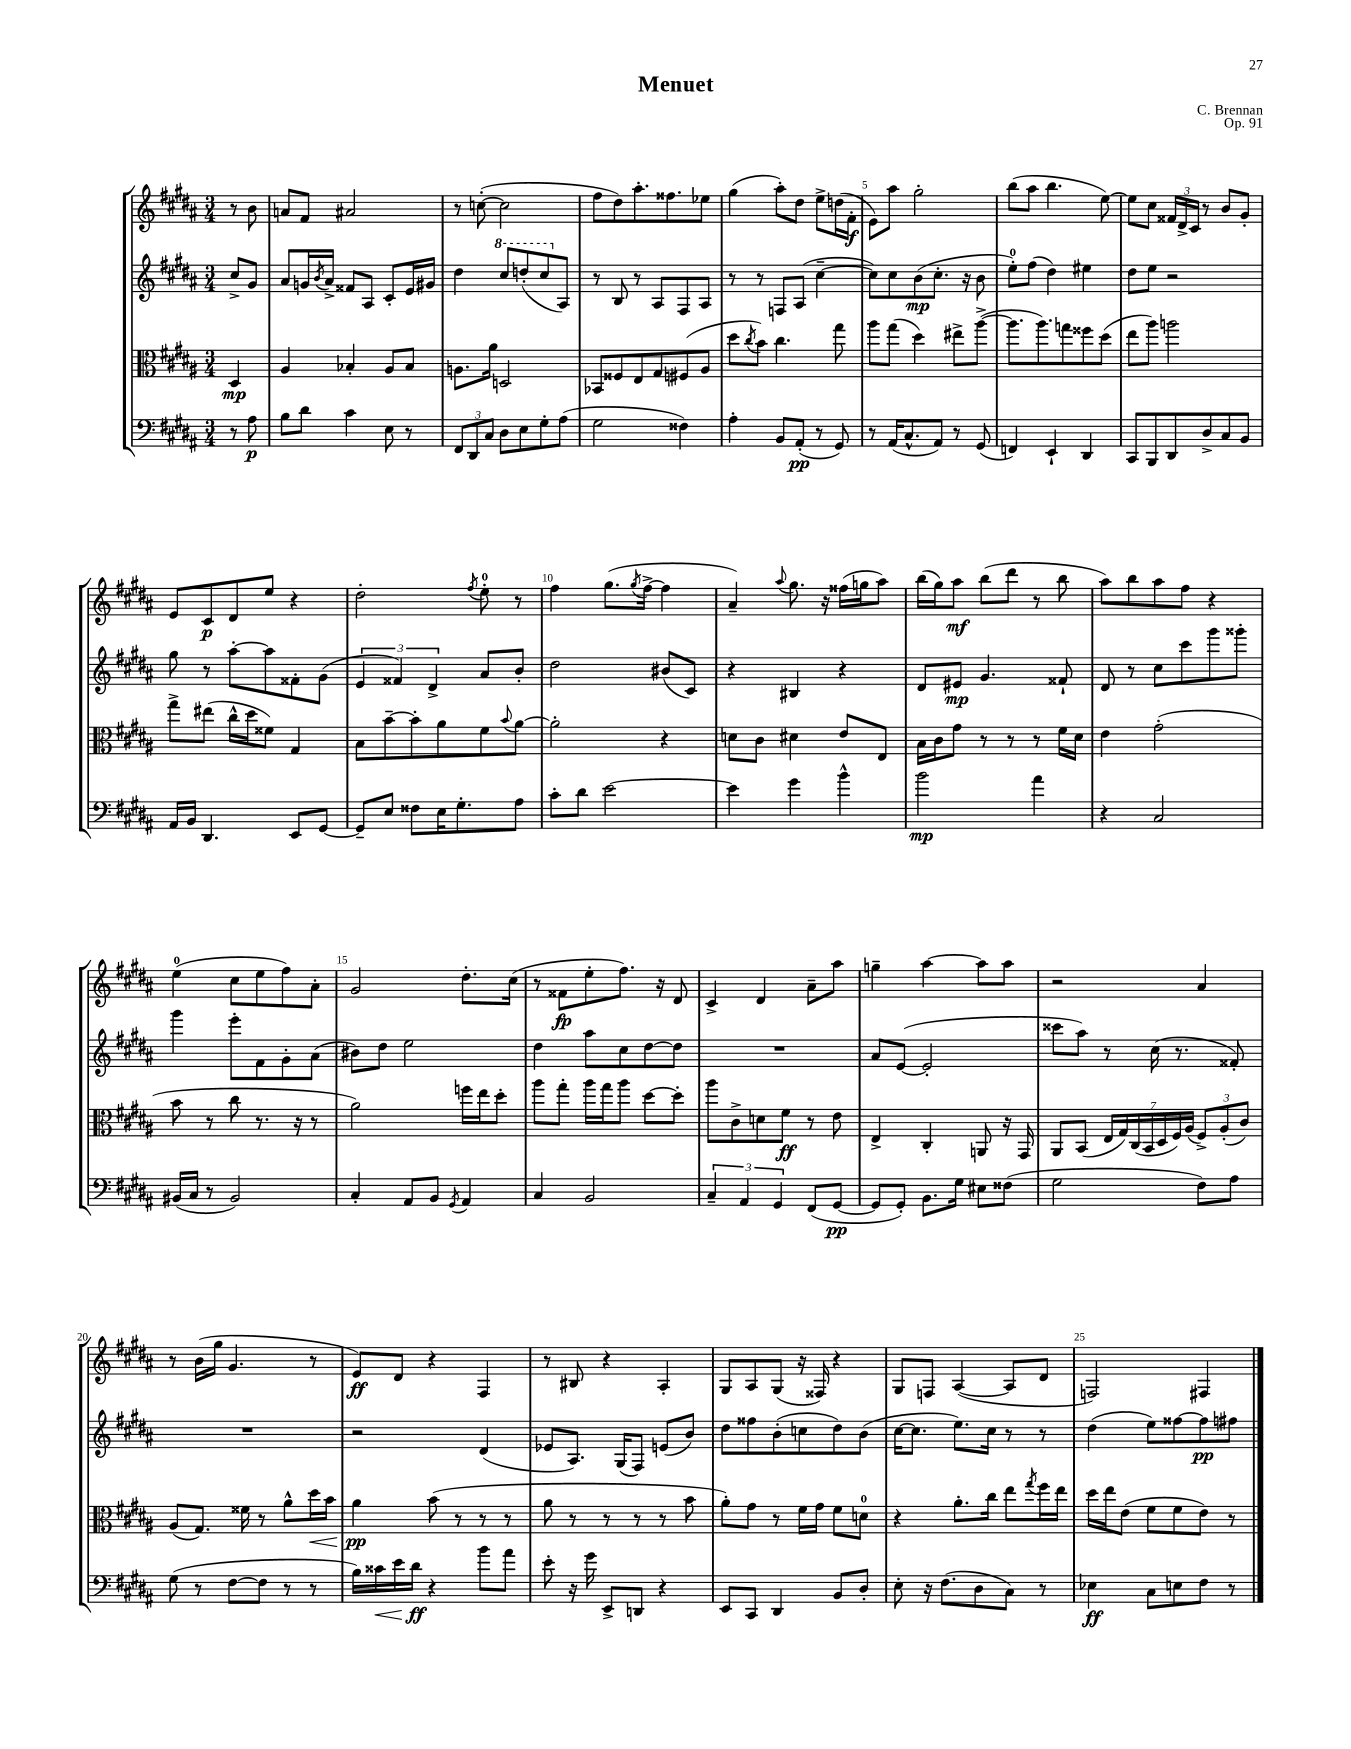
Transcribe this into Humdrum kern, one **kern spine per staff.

**kern	**dynam	**kern	**dynam	**kern	**dynam	**kern	**dynam
*part4	*part4	*part3	*part3	*part2	*part2	*part1	*part1
*staff4	*staff4	*staff3	*staff3	*staff2	*staff2	*staff1	*staff1
*clefF4	*	*clefC3	*	*clefG2	*	*clefG2	*
*k[f#c#g#d#a#]	*	*k[f#c#g#d#a#]	*	*k[f#c#g#d#a#]	*	*k[f#c#g#d#a#]	*
*M3/4	*	*M3/4	*	*M3/4	*	*M3/4	*
=	=	=	=	=	=	=	=
8r	.	4D#/	mp	8cc#^/L	.	8r	.
8A#\	p	.	.	8g#/J	.	8b\	.
=1	=1	=1	=1	=1	=1	=1	=1
8B\L	.	4A#/	.	8a#/L	.	8an/L	.
8d#\J	.	.	.	16gn/L	.	8f#/J	.
.	.	.	.	8qb/	.	.	.
.	.	.	.	16a#^/JJ	.	.	.
4c#\	.	4B-X'/	.	8f##X/L	.	2a#X/	.
.	.	.	.	8A#/J	.	.	.
8E\	.	8A#/L	.	8c#'/L	.	.	.
8r	.	8B-/J	.	16e/L	.	.	.
.	.	.	.	16g#X/JJ	.	.	.
=2	=2	=2	=2	=2	=2	=2	=2
12FF#/L	.	8.An\L	.	4dd#\	.	8r	.
12DD#/	.	.	.	.	.	.	.
.	.	.	.	.	.	([8ccn'\	.
12C#/J	.	.	.	.	.	.	.
.	.	16a#\Jk	.	.	.	.	.
*	*	*	*	*8va	*	*	*
8D#\L	.	2Dn/	.	8ccc#/L	.	2cc\]	.
8E\	.	.	.	(8dddn'/	.	.	.
8G#'\	.	.	.	8ccc#/	.	.	.
*	*	*	*	*X8va	*	*	*
(8A#\J	.	.	.	8A#/J)	.	.	.
=3	=3	=3	=3	=3	=3	=3	=3
2G#\	.	8BB-X/L	.	8r	.	8ff#\L	.
.	.	8F##X/	.	8B/	.	8dd#\)	.
.	.	8E/	.	8r	.	8.aa#'\	.
.	.	8G#/	.	8A#/L	.	.	.
.	.	.	.	.	.	8.ff##X\	.
4F##X\)	.	(8F#X/	.	8F#/	.	.	.
.	.	8A#/J	.	8A#/J	.	8ee-X\J	.
=4	=4	=4	=4	=4	=4	=4	=4
4A#'\	.	8dd#\L	.	8r	.	(4gg#\	.
.	.	8qcc#/	.	.	.	.	.
.	.	8b\J)	.	8r	.	.	.
8BB/L	.	4.cc#\	.	8Fn/L	.	8aa#'\L)	.
(8AA#'/J	pp	.	.	(8A#/J	.	8dd#\J	.
8r	.	.	.	[4cc#~\	.	8ee^\L	.
8GG#/)	.	8gg#\	.	.	.	(16ddn\L	.
.	.	.	.	.	.	16f#'\JJ	f
=5	=5	=5	=5	=5	=5	=5	=5
8r	.	8aa#\L	.	8cc#\L])	.	8e\L)	.
(16AA#/KL	.	(8gg#\J	.	8cc#\	.	8aa#\J	.
8.C#^^/	.	.	.	.	.	.	.
.	.	4dd#\)	.	(8b\	mp	2gg#'\	.
8AA#/J)	.	.	.	8.cc#'\J	.	.	.
8r	.	8ee#X^\L	.	.	.	.	.
.	.	.	.	16r	.	.	.
(8GG#/	.	([8aa#^\J	.	8b\	.	.	.
=6	=6	=6	=6	=6	=6	=6	=6
4FFn/)	.	8.aa#\L]	.	8ee'\L)	.	(8bb\L	.
.	.	.	.	(8ff#\J	.	8aa#\J	.
.	.	8.aa#\)	.	.	.	.	.
4EE`/	.	.	.	4dd#\)	.	4.bb\	.
.	.	8ggn\	.	.	.	.	.
4DD#/	.	8ff##X\	.	4ee#X\	.	.	.
.	.	(8dd#\J	.	.	.	[8ee\)	.
=7	=7	=7	=7	=7	=7	=7	=7
8CC#/L	.	8ee\L	.	8dd#\L	.	8ee\L]	.
8BBB/	.	8aa#\J)	.	8ee\J	.	8cc#\J	.
8DD#/	.	2aan\	.	2r	.	24f##X/LL	.
.	.	.	.	.	.	24d#^/	.
.	.	.	.	.	.	24c#/JJ	.
8D#^/	.	.	.	.	.	8r	.
8C#/	.	.	.	.	.	8b/L	.
8BB/J	.	.	.	.	.	8g#'/J	.
!!LO:LB:g=z
=8	=8	=8	=8	=8	=8	=8	=8
16AA#/LL	.	8gg#^\L	.	8gg#\	.	8e/L	.
16BB/JJ	.	.	.	.	.	.	.
4.DD#/	.	(8ee#X\J	.	8r	.	8c#/	p
.	.	16cc#^^\LL	.	[8aa#'\L	.	8d#/	.
.	.	16dd#\J	.	.	.	.	.
.	.	8f##X\J)	.	8aa#\]	.	8ee/J	.
8EE/L	.	4G#/	.	8f##X'\	.	4r	.
[8GG#/J	.	.	.	(8g#\J	.	.	.
=9	=9	=9	=9	=9	=9	=9	=9
8GG#~/L]	.	8B\L	.	6e/	.	2dd#'\	.
8E/J	.	[8b~\	.	.	.	.	.
.	.	.	.	6f##X/)	.	.	.
8F##X\L	.	8b'\]	.	.	.	.	.
.	.	.	.	6d#^/	.	.	.
16E\K	.	8a#\	.	.	.	.	.
8.G#'\	.	.	.	.	.	.	.
.	.	.	.	.	.	8qff#/	.
.	.	8f#\	.	8a#/L	.	8ee'\	.
.	.	8qqb/	.	.	.	.	.
8A#\J	.	[8a#\J	.	8b'/J	.	8r	.
=10	=10	=10	=10	=10	=10	=10	=10
8c#'\L	.	2a#'\]	.	2dd#\	.	4ff#\	.
8d#\J	.	.	.	.	.	.	.
[2e\	.	.	.	.	.	(8.gg#\L	.
.	.	.	.	.	.	8qgg#/	.
.	.	.	.	.	.	[16ff#^\Jk	.
.	.	4r	.	(8b#X/L	.	4ff#\]	.
.	.	.	.	8c#/J)	.	.	.
=11	=11	=11	=11	=11	=11	=11	=11
4e\]	.	8dn\L	.	4r	.	4a#~/)	.
.	.	8c#\J	.	.	.	.	.
.	.	.	.	.	.	8qqaa#/	.
4g#\	.	4d#X\	.	4B#X/	.	8.gg#\	.
.	.	.	.	.	.	16r	.
4b^^\	.	8e/L	.	4r	.	(16ff##X\LL	.
.	.	.	.	.	.	16ggn\J	.
.	.	8E/J	.	.	.	8aa#\J)	.
=12	=12	=12	=12	=12	=12	=12	=12
2b\	mp	16B\LL	.	8d#/L	.	(16bb\LL	.
.	.	16c#\J	.	.	.	16gg#\J)	.
.	.	8g#\J	.	8e#X/J	mp	8aa#\J	mf
.	.	8r	.	4.g#/	.	(8bb\L	.
.	.	8r	.	.	.	8ddd#\J	.
4a#\	.	8r	.	.	.	8r	.
.	.	16f#\LL	.	8f##X`/	.	8bb\	.
.	.	16d#\JJ	.	.	.	.	.
=13	=13	=13	=13	=13	=13	=13	=13
4r	.	4e\	.	8d#/	.	8aa#\L)	.
.	.	.	.	8r	.	8bb\	.
2C#/	.	(2g#'\	.	8cc#\L	.	8aa#\	.
.	.	.	.	8ccc#\	.	8ff#\J	.
.	.	.	.	8ggg#\	.	4r	.
.	.	.	.	8ggg##X'\J	.	.	.
!!LO:LB:g=z
=14	=14	=14	=14	=14	=14	=14	=14
(16BB#X/LL	.	8b\	.	4ggg#\	.	(4ee\	.
16C#/JJ	.	.	.	.	.	.	.
8r	.	8r	.	.	.	.	.
2BB#/)	.	8cc#\	.	8eee'\L	.	8cc#\L	.
.	.	8.r	.	8f#\	.	8ee\	.
.	.	.	.	8g#'\	.	8ff#\)	.
.	.	16r	.	.	.	.	.
.	.	8r	.	(8a#\J	.	8a#'\J	.
=15	=15	=15	=15	=15	=15	=15	=15
4C#'/	.	2a#\)	.	8b#X\L)	.	2g#/	.
.	.	.	.	8dd#\J	.	.	.
8AA#/L	.	.	.	2ee\	.	.	.
8BB/J	.	.	.	.	.	.	.
8qGG#/	.	.	.	.	.	.	.
4AA#/	.	16ffn\LL	.	.	.	8.dd#'\L	.
.	.	16ee\J	.	.	.	.	.
.	.	8dd#'\J	.	.	.	.	.
.	.	.	.	.	.	(16cc#\Jk	.
=16	=16	=16	=16	=16	=16	=16	=16
4C#/	.	8aa#\L	.	4dd#\	.	8r	.
.	.	8gg#'\J	.	.	.	8f##X\L	fp
2BB/	.	16aa#\LL	.	8aa#\L	.	8ee'\	.
.	.	16gg#\J	.	.	.	.	.
.	.	8aa#\J	.	8cc#\	.	8.ff#\J)	.
.	.	[8dd#\L	.	[8dd#\	.	.	.
.	.	.	.	.	.	16r	.
.	.	8dd#'\J]	.	8dd#\J]	.	8d#/	.
=17	=17	=17	=17	=17	=17	=17	=17
6C#~/	.	8aa#\L	.	2.r	.	4c#^/	.
.	.	8c#^\	.	.	.	.	.
6AA#/	.	.	.	.	.	.	.
.	.	8dn\	.	.	.	4d#/	.
6GG#/	.	.	.	.	.	.	.
.	.	8f#\J	ff	.	.	.	.
(8FF#/L	.	8r	.	.	.	8a#~\L	.
[8GG#/J	pp	8e\	.	.	.	8aa#\J	.
=18	=18	=18	=18	=18	=18	=18	=18
8GG#/L]	.	4E^/	.	8a#/L	.	4ggn~\	.
8GG#'/J)	.	.	.	([8e/J	.	.	.
8.BB\L	.	4C#'/	.	2e'/]	.	[4aa#\	.
16G#\Jk	.	.	.	.	.	.	.
8E#X\L	.	8AAn/	.	.	.	8aa#\L]	.
(8F##X\J	.	16r	.	.	.	8aa#\J	.
.	.	16GG#/	.	.	.	.	.
=19	=19	=19	=19	=19	=19	=19	=19
2G#\	.	8AA#/L	.	8ccc##X\L	.	2r	.
.	.	(8BB/J	.	8aa#\J)	.	.	.
.	.	28E/LL	.	8r	.	.	.
.	.	28G#/)	.	.	.	.	.
.	.	(28C#/	.	.	.	.	.
.	.	28BB/	.	.	.	.	.
.	.	.	.	(16cc#\	.	.	.
.	.	28D#/	.	.	.	.	.
.	.	28F#/)	.	.	.	.	.
.	.	.	.	8.r	.	.	.
.	.	(28A#/JJ	.	.	.	.	.
8F#\L)	.	12F#^/L)	.	.	.	4a#/	.
.	.	(12A#'/	.	.	.	.	.
8A#\J	.	.	.	8f##X'/)	.	.	.
.	.	12c#/J)	.	.	.	.	.
!!LO:LB:g=z
=20	=20	=20	=20	=20	=20	=20	=20
(8G#\	.	(8A#/L	.	2.r	.	8r	.
8r	.	8.G#/J)	.	.	.	(16b\LL	.
.	.	.	.	.	.	16gg#\JJ	.
[8F#\L	.	.	.	.	.	4.g#/	.
.	.	16f##X\	.	.	.	.	.
8F#\J]	.	8r	.	.	.	.	.
8r	.	8a#^^\L	.	.	.	.	.
!	!	!	!LO:HP:b	!	!	!	!
8r	.	16dd#\L	<	.	.	8r	.
.	.	16b\JJ	.	.	.	.	.
=21	=21	=21	=21	=21	=21	=21	=21
16B\LL)	.	4a#\	pp	2r	.	8e/L)	ff
!	!LO:HP:b	!	!	!	!	!	!
16c##X\	<	.	.	.	.	.	.
16e\	.	.	.	.	.	8d#/J	.
16d#\JJ	ff	.	.	.	.	.	.
4r	[	(8b\	[	.	.	4r	.
.	.	8r	.	.	.	.	.
8b\L	.	8r	.	(4d#/	.	4F#/	.
8a#\J	.	8r	.	.	.	.	.
=22	=22	=22	=22	=22	=22	=22	=22
8e'\	.	8a#\	.	8e-X/L	.	8r	.
16r	.	8r	.	8.A#/J)	.	8B#X/	.
16g#\	.	.	.	.	.	.	.
8EE^/L	.	8r	.	.	.	4r	.
.	.	.	.	(16G#/KL	.	.	.
8DDn/J	.	8r	.	8F#/J)	.	.	.
4r	.	8r	.	(8en/L	.	4A#'/	.
.	.	8b\	.	8b/J)	.	.	.
=23	=23	=23	=23	=23	=23	=23	=23
8EE/L	.	8a#'\L)	.	8dd#\L	.	8G#/L	.
8CC#/J	.	8g#\J	.	8ff##X\	.	8A#/	.
4DD#/	.	8r	.	(8b'\	.	(8G#/J	.
.	.	16f#\LL	.	8ccn\	.	16r	.
.	.	16g#\JJ	.	.	.	16F##X/)	.
8BB/L	.	8f#\L	.	8dd#\)	.	4r	.
8D#'/J	.	8dn\J	.	(8b\J	.	.	.
=24	=24	=24	=24	=24	=24	=24	=24
8E'\	.	4r	.	[16cc#\KL	.	8G#/L	.
.	.	.	.	8.cc#\J]	.	.	.
16r	.	.	.	.	.	8Fn/J	.
(8.F#\L	.	.	.	.	.	.	.
.	.	8.a#'\L	.	8.ee\L)	.	([4A#/	.
8D#\	.	.	.	.	.	.	.
.	.	16cc#\Jk	.	16cc#\Jk	.	.	.
8C#\J)	.	8ee\L	.	8r	.	8A#/L]	.
.	.	8qgg#/	.	.	.	.	.
8r	.	16ff#\L	.	8r	.	8d#/J	.
.	.	16ee\JJ	.	.	.	.	.
=25	=25	=25	=25	=25	=25	=25	=25
4E-X\	ff	16dd#\LL	.	(4dd#\	.	2Fn/)	.
.	.	16ee\J	.	.	.	.	.
.	.	(8e\J	.	.	.	.	.
8C#\L	.	8f#\L	.	8ee\L)	.	.	.
8En\	.	8f#\	.	[8ff##X\	.	.	.
8F#\J	.	8e\J)	.	8ff##\]	pp	4F#X/	.
8r	.	8r	.	8ff#X\J	.	.	.
==	==	==	==	==	==	==	==
*-	*-	*-	*-	*-	*-	*-	*-
